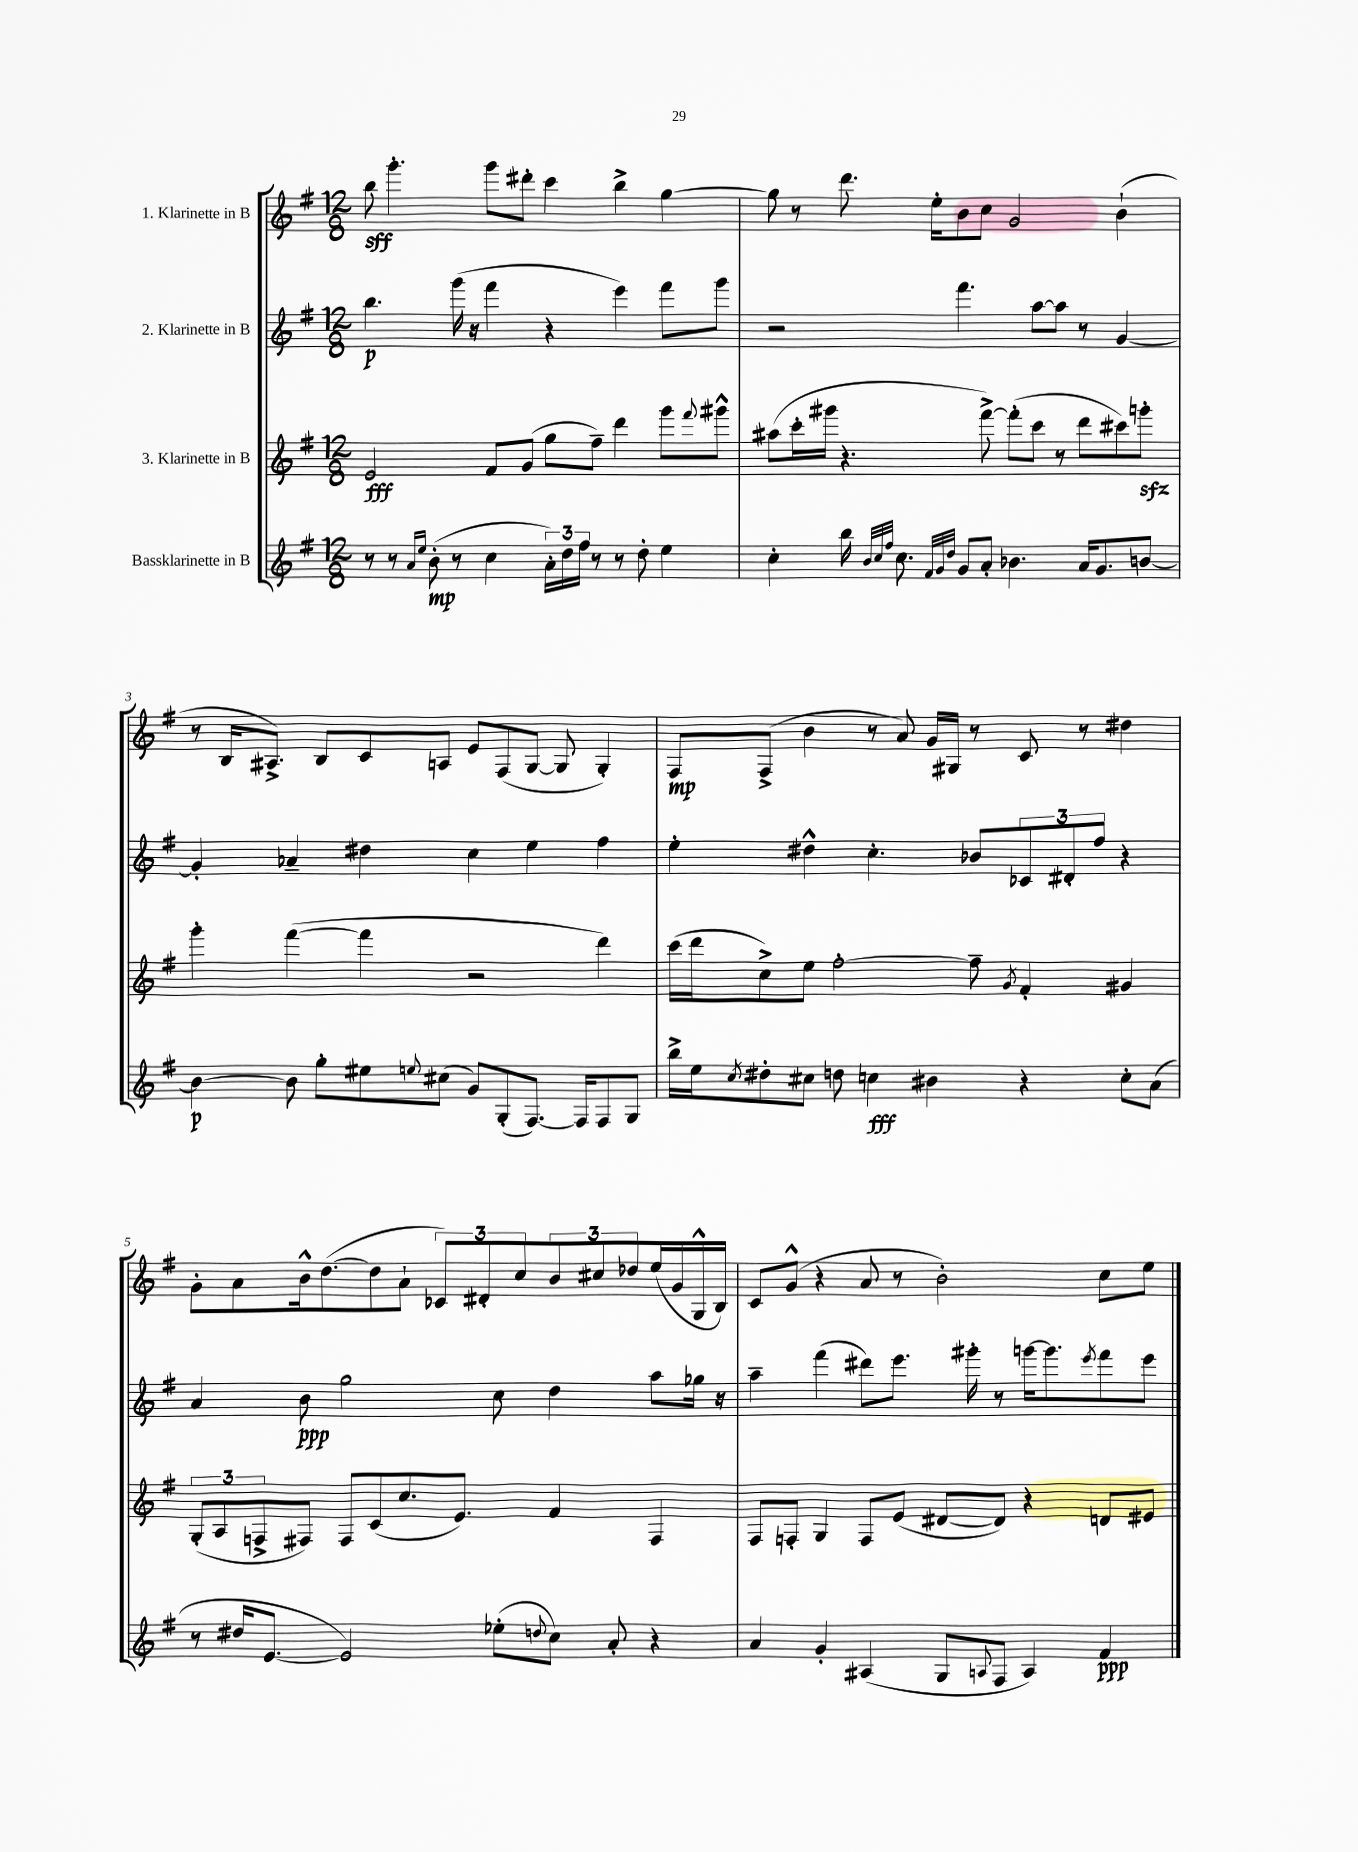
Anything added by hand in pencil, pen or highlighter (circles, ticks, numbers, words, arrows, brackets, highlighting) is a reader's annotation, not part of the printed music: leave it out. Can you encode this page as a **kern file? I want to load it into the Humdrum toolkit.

**kern	**kern	**kern	**kern
*staff4	*staff3	*staff2	*staff1
*clefG2	*clefG2	*clefG2	*clefG2
*k[f#]	*k[f#]	*k[f#]	*k[f#]
*M12/8	*M12/8	*M12/8	*M12/8
8r	2e	4.bb	8bb
8r	.	.	4.ggg'
16qqa	.	.	.
16qqee	.	.	.
(8b'	.	.	.
8r	.	(16ggg	.
.	.	16r	.
4cc	8f#	4fff#	8ggg
.	(8g	.	8ddd#'
24a')	8gg	4r	4ccc
24dd	.	.	.
24ff#	.	.	.
8r	8ff#~)	.	.
8r	4ddd	4eee)	4bb^
8dd'	.	.	.
4ee	8ggg	8fff#	[4gg
.	8qqfff#	.	.
.	8ggg#^^	8ggg	.
=	=	=	=
4cc'	(8aa#	2r	8gg]
.	16ccc'	.	8r
.	16ggg#	.	.
16bb	4.r	.	8.ddd
32qqb	.	.	.
32qqcc	.	.	.
32qqff#	.	.	.
8.cc	.	.	.
.	.	.	16ee'
32qqf#	.	.	.
32qqg	.	.	.
32qqdd	.	.	.
8g	.	4.fff#	8b
8a'	[8fff#^)	.	8cc
4.b-	(8fff#']	.	2g
.	8ccc	[8aa	.
.	8r	8aa]	.
16a	8ddd	8r	.
8.g	.	.	.
.	8ccc#)	[4g	(4b`
[8b	8ggg'	.	.
=	=	=	=
4b_	4ggg'	4g']	8r
.	.	.	16B
.	.	.	8.A#^)
8b]	([4fff#	4a-~	.
8gg'	.	.	8B
8ee#	4fff#]	4dd#	8c
8qqee	.	.	.
(8cc#	.	.	8A
8g)	2r	4cc	8e
(8G'	.	.	(8F#
[8.F#)	.	4ee	[8G
.	.	.	8G]
16F#]	.	.	.
8F#	4ddd)	4ff#	4G')
8G	.	.	.
=	=	=	=
16bb^	(16ccc	4ee'	8F#
16ee	16ddd	.	.
8qcc	.	.	.
8dd#'	8cc^)	.	(8F#^
8cc#	8ee	4dd#^^	4b
8dd	[2ff#'	.	.
4cc	.	4.cc'	8r
.	.	.	8a)
4b#	.	.	16g
.	.	.	16G#
.	8ff#~]	8b-	8r
.	8qg	.	.
4r	4f#'	12c-	8c
.	.	12d#'	.
.	.	.	8r
.	.	12ff#	.
8cc'	4g#	4r	4dd#
(8a	.	.	.
=	=	=	=
8r	(12G'	4a	8g'
.	12A	.	.
16dd#	.	.	8a
.	12F^	.	.
[8.e	.	.	.
.	8F#)	8b	16b^^
.	.	.	([8.dd
2e])	8F#	2gg	.
.	(8c	.	8dd]
.	8.cc	.	8a`
.	.	.	12c-)
.	8.e)	.	.
.	.	.	12d#'
(8ee-'	.	8cc	.
.	.	.	12cc
8qqdd	.	.	.
8cc)	4f#	4dd	12b
.	.	.	12cc#
8a'	.	.	.
.	.	.	12dd-
4r	4F#	8aa	(16ee
.	.	.	16g
.	.	16gg-	16G^^
.	.	16r	16B)
=	=	=	=
4a	8F#	4aa~	8c
.	8F'	.	(8g^^
4g'	4G	(4fff#	4r
(4A#	8F	8ddd#)	8a
.	(8e	8.eee	8r
8G	[8d#	.	2b')
.	.	16ggg#'	.
8qqA	.	.	.
8F#	8d#])	8r	.
4A)	4r	[16ggg	.
.	.	8.ggg]	.
.	.	8qeee	.
4f#	8d	8fff#	8cc
.	8e#	8eee	8ee
==	==	==	==
*-	*-	*-	*-
